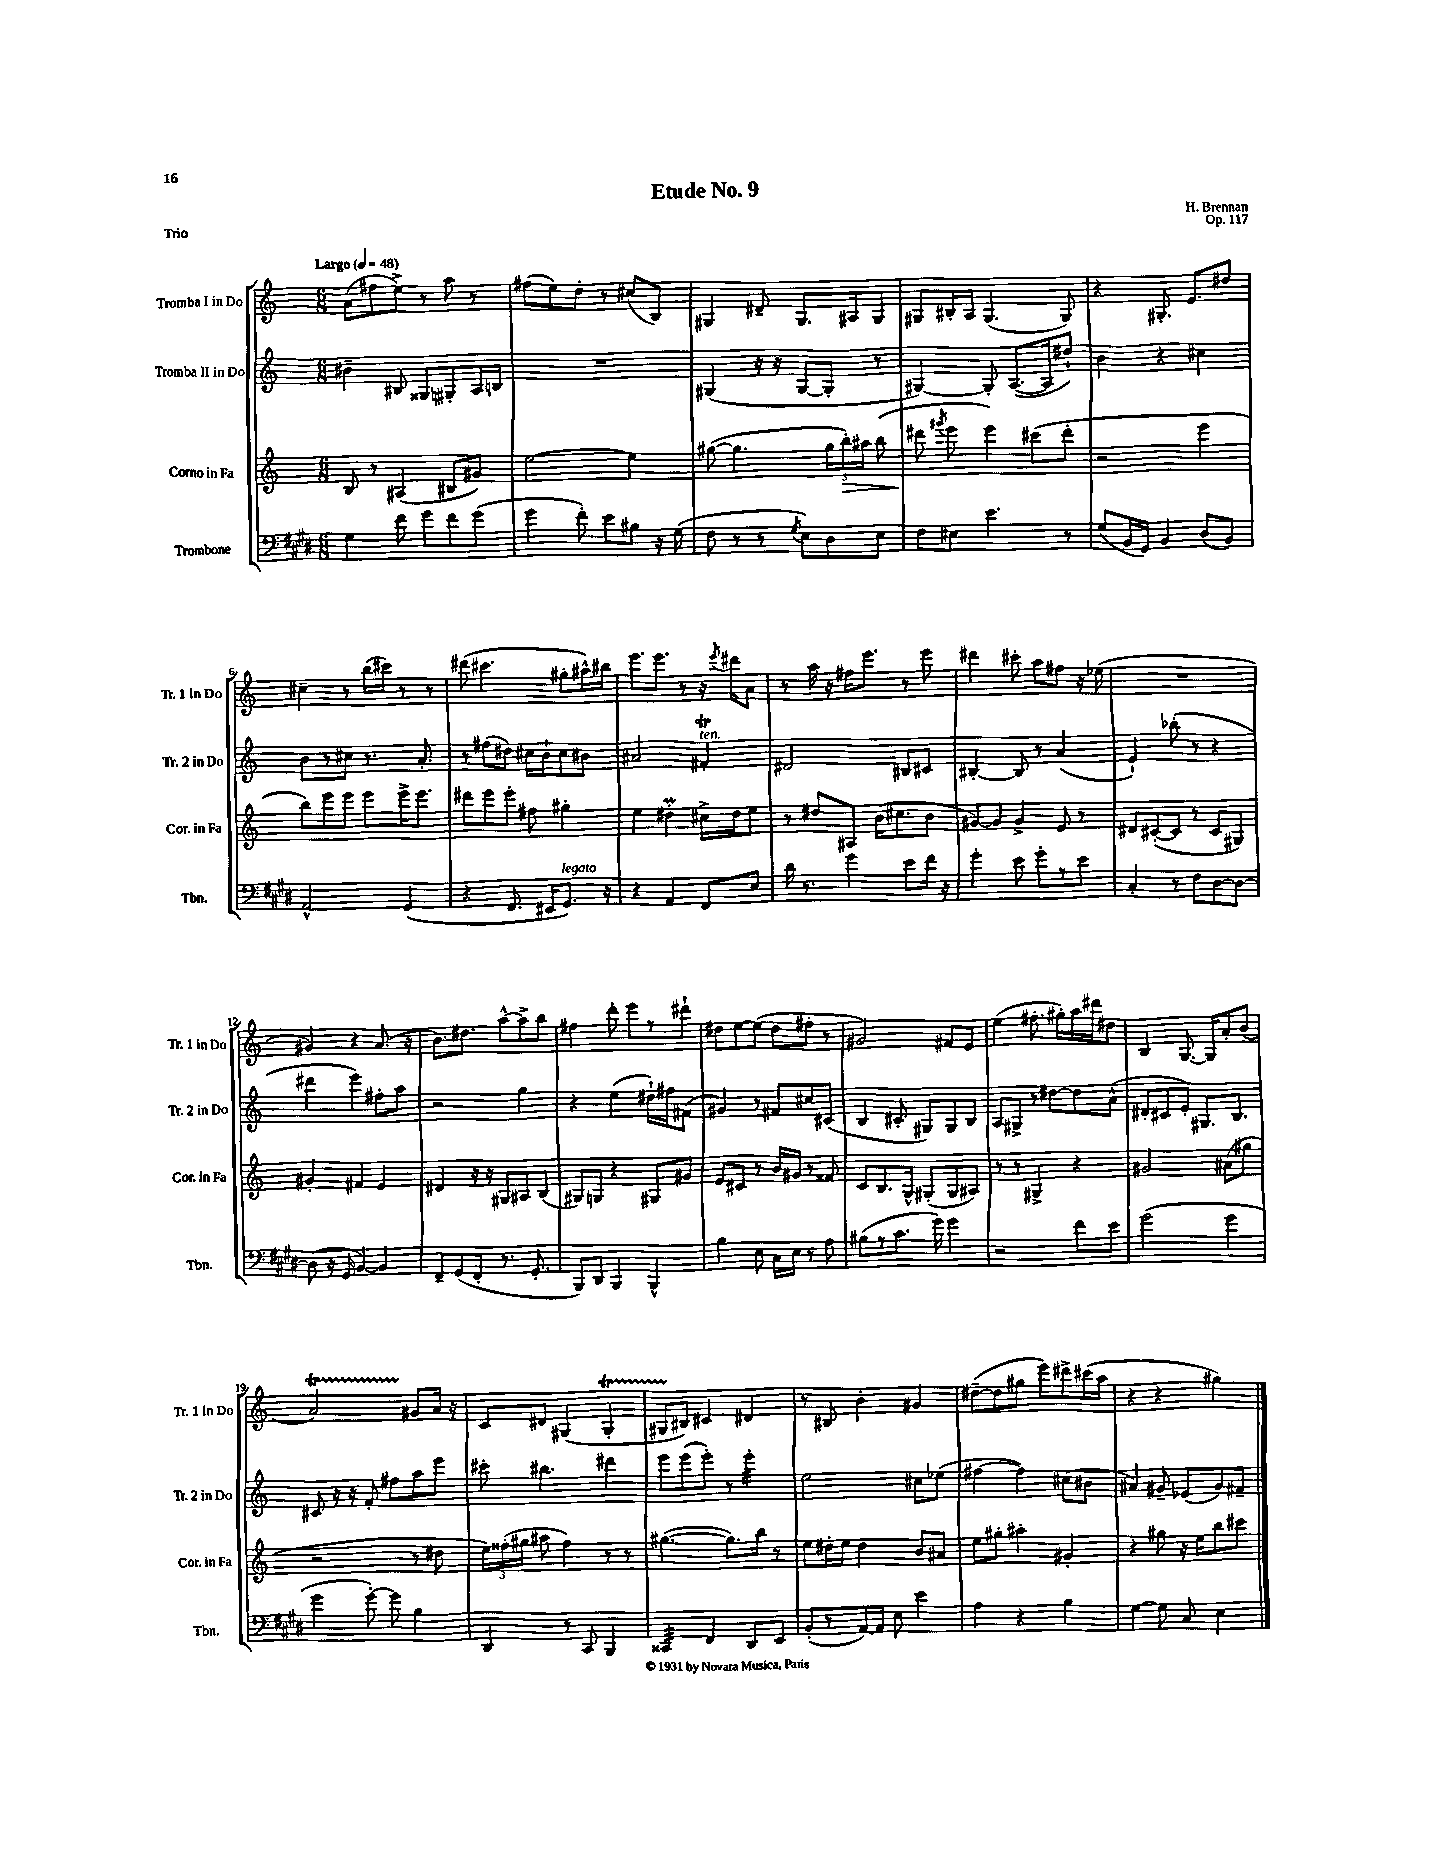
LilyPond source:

\header { title = "Etude No. 9" composer = "H. Brennan" opus = "Op. 117" piece = "Trio" }
<<
\new StaffGroup <<
\new Staff = "s0" \with { instrumentName = "Tromba I in Do" shortInstrumentName = "Tr. 1 in Do" } {
    \clef treble \key c \major \numericTimeSignature \time 6/8 \tempo "Largo" 4 = 48
    \autoBeamOff a'8[( fis''8 e''8]->) r8 a''8 r8 |
    fis''8[( e''8) d''8]-. r8 cis''8[( b8]) |
    gis4 dis'8-- gis8.[ ais16 gis8] |
    gis8[ bis16-. a16] gis4.( gis8) |
    r4 gis8.-. e'8.[ dis''8] |
    cis''4-- r8 b''16[( cis'''16]) r8 r8 |
    dis'''8( cis'''4. gis''8[-. ais''16-^) bis''16] |
    e'''8.[ e'''8.] r8 r16 \acciaccatura { e'''8 } dis'''16[ a'8] |
    r8 a''16 r16 fis''16[ e'''8.] r8 e'''8 |
    dis'''4 cis'''8-. a''8[ fis''8] r16 ees''16( |
    R2. |
    gis'4) r4 a'8.( r16 |
    b'8.[) dis''8.] a''8[~-^ a''8-> b''8] |
    fis''4 d'''8-. e'''8[ r8 dis'''8]-! |
    dis''8[ e''8~ e''8]( dis''8[ fis''8]-. r8 |
    gis'2) fis'8[ e'8] |
    e''4( fis''8.-. gis''16[-.) a''16 dis'''16 dis''8] |
    b4 g8.~ g16[ a'8-. b'8]( |
    a'2\startTrillSpan) gis'8[\stopTrillSpan a'16] r16 |
    c'8[ dis'8] gis4( gis4-.\startTrillSpan |
    gis8[ bis8]\stopTrillSpan) cis'4 dis'4 |
    r8 bis8 b'4-. gis'4 |
    dis''8[~--( dis''8 gis''8] e'''8[) dis'''8-> cis'''16( a''16] |
    r4 r4 gis''4) \bar "|." |
}
\new Staff = "s1" \with { instrumentName = "Tromba II in Do" shortInstrumentName = "Tr. 2 in Do" } {
    \clef treble \key c \major \numericTimeSignature \time 6/8
    \autoBeamOff bis'4-- bis8 gisis8[ gis8-. a16 b16] |
    R2. |
    gis4( r16 r16 gis8[~ gis8]-. r8 |
    gis4~) gis8-. a8.[~( a16 dis''8]-!) |
    b'4 r4 cis''4 |
    b'8[ r8 cis''8] r8. a'8.-. |
    r8 fis''8[( dis''8]) cis''16[ b'16-! cis''8 bis'8] |
    ais'2 fis'4-.\trill^\markup { \italic "ten." } |
    dis'2 bis8[ cis'8] |
    bis4~-. bis8 r8 a'4( |
    e'4-!) bes''8-.( r8 r4 |
    dis'''4 e'''4) fis''8[-. a''8] |
    r2 g''4 |
    r4 e''4( dis''16[-!) fis''16 fis'8]( |
    gis'4) r8 fis'8[ cis''8 cis'8]( |
    b4 cis'8-. gis8[) gis8 b8] |
    a8[ gis8]-> r8 dis''8[~ dis''8 a'8]-^( |
    dis'8[-. cis'8 e'8]-.) gis8.[ b8.] |
    cis'8 r16 r16 f'8-. fis''8[ a''8 e'''8] |
    cis'''8-. bis''4. dis'''4 |
    e'''8[ e'''8( e'''8]-.) r8 e'''4:32-. |
    e''2 cis''8[ ees''8]( |
    fis''4~ fis''4) cis''8[( bis'8] |
    ais'4) gis'8-- ees'8[( gis'8) fis'8]-- \bar "|." |
}
\new Staff = "s2" \with { instrumentName = "Corno in Fa" shortInstrumentName = "Cor. in Fa" } {
    \clef treble \key c \major \numericTimeSignature \time 6/8
    \autoBeamOff b8 r8 ais4( bis8[ gis'8]) |
    e''2~ e''4 |
    gis''8~( gis''4. \tuplet 3/2 { gis''16[ b''16-.\>) ais''16] } b''8( |
    dis'''8\! \acciaccatura { gis'''8 } e'''8 e'''4) cis'''8[( dis'''8]-. |
    r2 e'''4 |
    b''8[) e'''8 e'''8] e'''8[ e'''16-> e'''8.] |
    dis'''8[ e'''8 e'''8]-. fis''8 gis''4-. |
    e''4 dis''4-.\prall cis''16[-> dis''16 e''8] |
    r8 dis''8[ ais8] b'16[( cis''8. b'8] |
    gis'8[~) gis'8] gis'4-> e'8 r8 |
    dis'8[ cis'8~-.( cis'8] r8 cis'8[ gis8]) |
    gis'4-. fis'4 e'4 |
    dis'4 r16 r16 gis8[ ais8 b8]( |
    gis8[) g8] r4 gis8[ gis'8] |
    e'8[ cis'8] r8 b'16[ gis'16] r8 fisis'8 |
    c'8[ b8. g16]-^ gis8[-.( gis8 ais8]) |
    r8 r8 gis4-> r4 |
    gis'2 ais'8[( gis''8] |
    r2 r8 dis''8 |
    \tuplet 3/2 { e''16[) fisis''16-.( gis''16] } ais''8 fisis''4) r8 r8 |
    gis''4.~( gis''8.[) b''16] r8 |
    e''8[ dis''16-. e''16] dis''4 b'8[ ais'8] |
    e''8[ gis''8]-. ais''4-. gis'4-. |
    r4 gis''8 r16 e''16[ b''8 cis'''8] \bar "|." |
}
\new Staff = "s3" \with { instrumentName = "Trombone" shortInstrumentName = "Tbn." } {
    \clef bass \key e \major \numericTimeSignature \time 6/8
    \autoBeamOff gis4 fis'8 gis'8[ fis'8 gis'8]( |
    gis'4 fis'8-.) e'8[ bis8] r16 gis16( |
    fis8 r8 r8 \acciaccatura { gis8 } e8[) dis8 e8] |
    fis8[ eis8] e'4. r8 |
    gis8[( b,16 gis,16]) b,4 dis8[( b,8]) |
    a,2-^ gis,4( |
    r4 fis,8. eis,16[ gis,8.]^\markup { \italic "legato" }) r16 |
    r4 a,4 fis,8[ e8] |
    dis'16 r8. gis'4 e'8[ fis'16] r16 |
    gis'4-. e'8 gis'8[-. r8 e'8] |
    cis4-. r8 fis8[ dis8~ dis8]~ |
    dis8( r16 gis,16 b,4~) b,4 |
    fis,8[-- gis,8( fis,8]-. r8. gis,8.-. |
    b,,8[) dis,8] b,,4 b,,4-^ |
    b4 e8 cis16[ e16] r8 a8 |
    bis8[( r8 cis'8.] gis'16) gis'4 |
    r2 fis'8[ e'8] |
    gis'2( gis'4 |
    gis'4 gis'8~-.) gis'8 b4 |
    dis,4 r8 cis,8 b,,4 |
    cisis,4:32 fis,4 dis,8[ e,8] |
    b,8[-.( r8 a,16~) a,16] e8 e'4 |
    a4 r4 b4 |
    gis4~ gis8 cis8 e4 \bar "|." |
}
>>
>>
